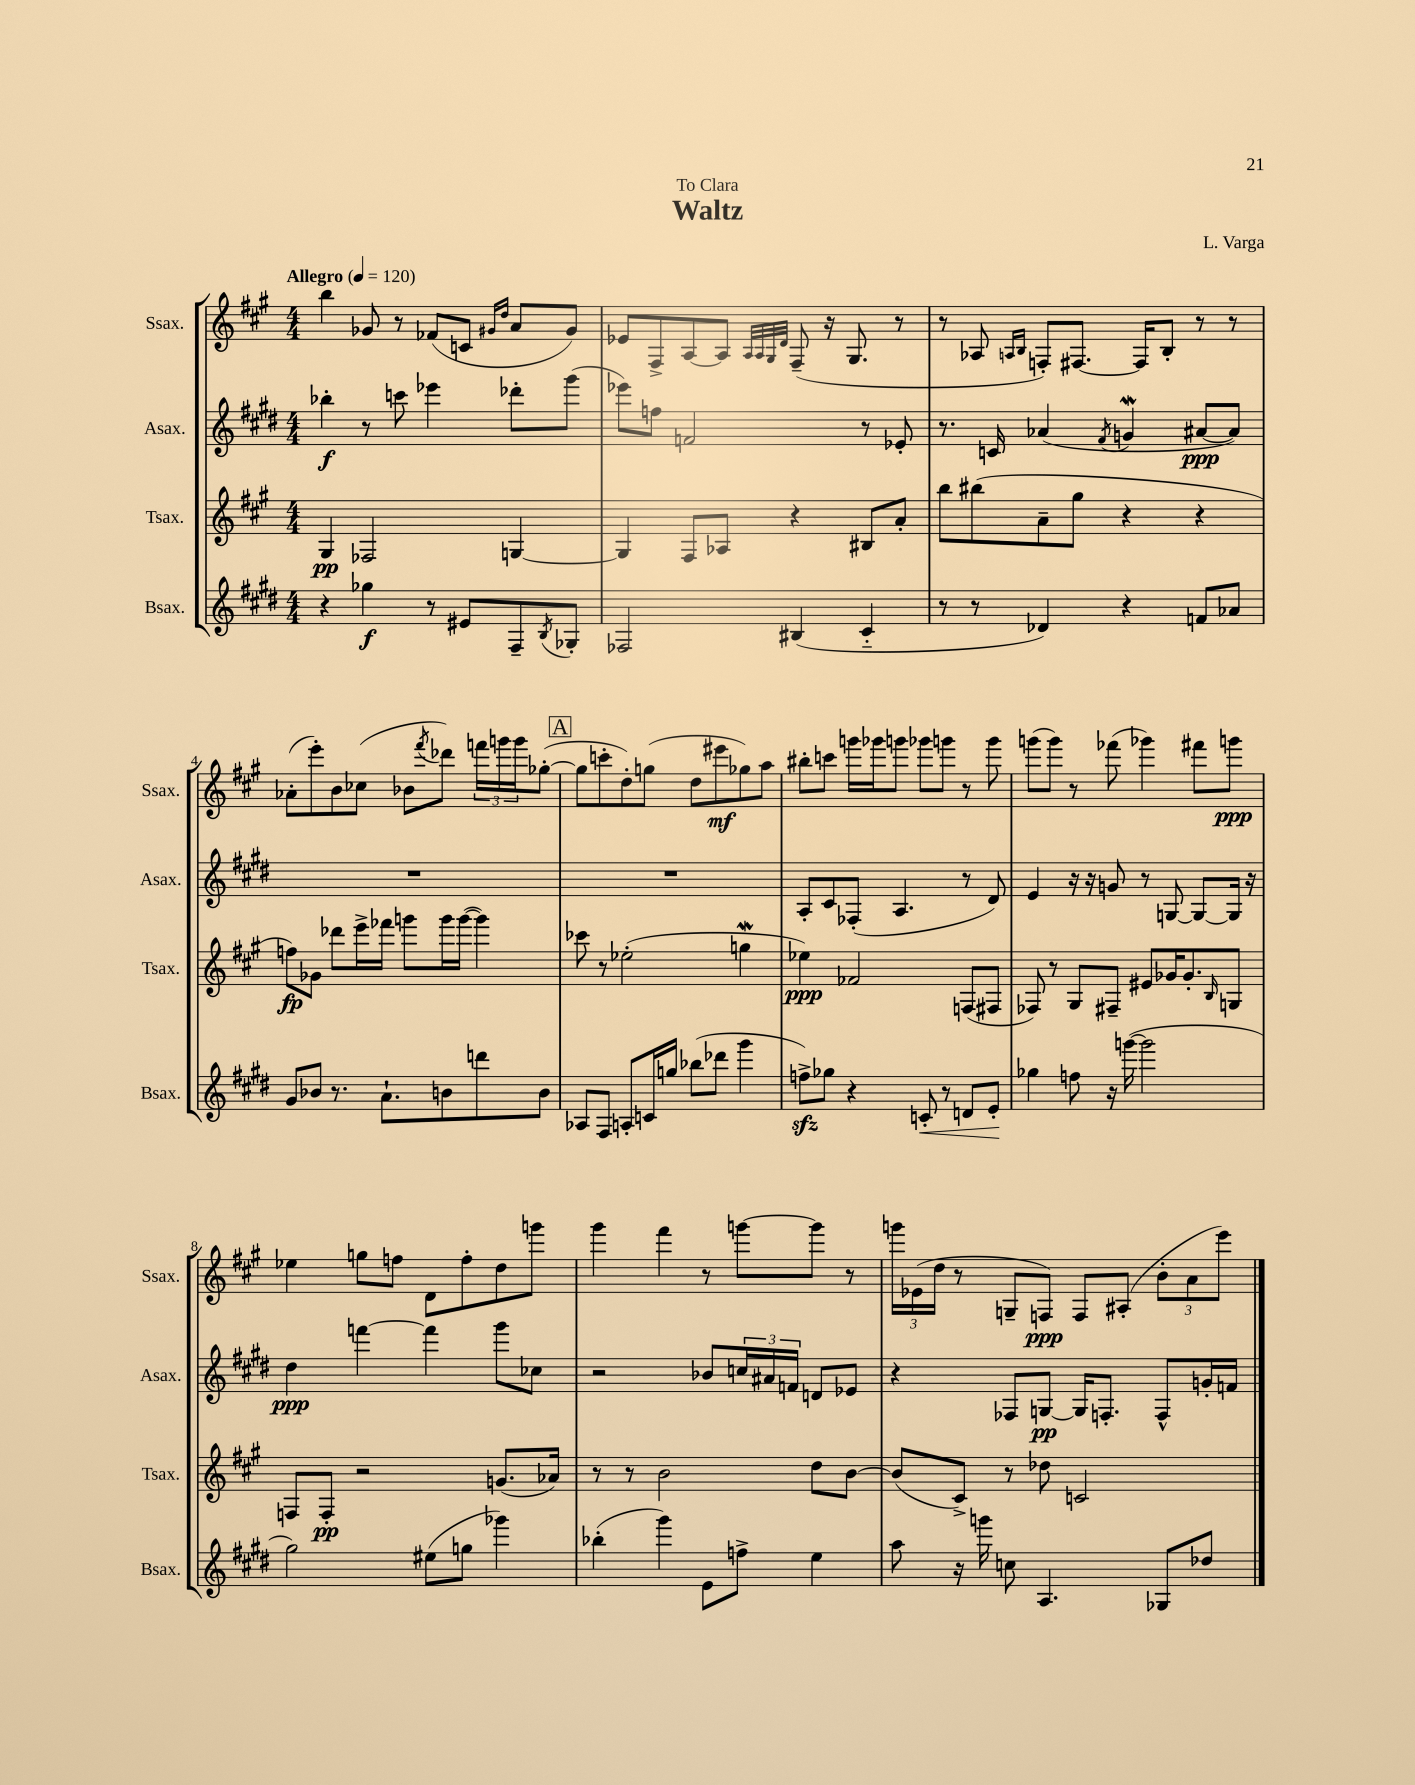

**kern	**kern	**kern	**kern
*staff4	*staff3	*staff2	*staff1
*clefG2	*clefG2	*clefG2	*clefG2
*k[f#c#g#d#]	*k[f#c#g#]	*k[f#c#g#d#]	*k[f#c#g#]
*M4/4	*M4/4	*M4/4	*M4/4
*MM120	*MM120	*MM120	*MM120
4r	4G#/	4bb-'\	4bb\
4gg-\	2F-/	8r	8g-/
.	.	8ccc\	8r
8r	.	4eee-\	(8f-/L
8e#/L	.	.	8c/J
.	.	.	16qqg#/LL
.	.	.	16qqdd/JJ
8F#~/	[4G/	8ddd-'\L	8a/L
8qB/	.	.	.
8G-'/J	.	(8ggg#\J	8g#/J)
=	=	=	=
2F-/	4G/]	8eee-\L)	8e-/L
.	.	8ff\J	8F#^/
.	8F#/L	2f/	[8A/
.	8A-/J	.	8A/]J
.	.	.	32qqA/LLL
.	.	.	32qqA/
.	.	.	32qqG#/
.	.	.	32qqd/JJJ
(4B#/	4r	.	(8F#~/
.	.	.	16r
.	.	.	8.G#/
4c#'~/	8B#/L	8r	.
.	8a'/J	8e-'/	8r
=	=	=	=
8r	8bb\L	8.r	8r
8r	(8bb#\	.	8A-/
.	.	16c/	.
.	.	.	16qqA/LL
.	.	.	16qqB/JJ
4d-/)	8a~\	(4a-/	8F'/L)
.	8gg#\J	.	[8.F#/J
.	.	8qf#/	.
4r	4r	4g/	.
.	.	.	16F#/]LK
.	.	.	8B'/J
8f/L	4r	[8a#/L	8r
8a-/J	.	8a#/]J)	8r
=	=	=	=
8g#/L	8ff\L)	1r	(8a-'\L
8b-/J	8g-\J	.	8eee'\)
8.r	8ddd-\L	.	8b\
.	16eee^\L	.	(8cc-\J
8.a`\L	16fff-\JJ	.	.
.	8ggg\L	.	8b-\L
.	.	.	8qfff#/
8b\	16ggg\L	.	8ddd-\J)
.	([16ggg\JJ	.	.
8ddd\	4ggg\])	.	24fff\LL
.	.	.	24ggg\
.	.	.	24ggg\J
8b\J	.	.	([8gg-'\J
=	=	=	=
8A-/L	8ccc-\	1r	8gg-\]L
8F#/J	8r	.	8ccc'\
8A'/L	(2ee-'\	.	8dd'\)
16c/L	.	.	(8gg\J
16gg/JJ	.	.	.
(8bb-\L	.	.	8dd\L
8ddd-\J	.	.	8eee#\
4ggg#\	4gg\	.	8gg-\)
.	.	.	8aa\J
=	=	=	=
8ff^\L)	4ee-\)	8A'/L	8bb#'\L
8gg-\J	.	8c#/	8ccc\J
4r	2f-/	(8F-'/J	16ggg\LL
.	.	.	16ggg-\J
.	.	4.A/	8ggg\J
8c'/	.	.	8ggg-\L
8r	.	.	8ggg\J
8d/L	(8F/L	8r	8r
8e'/J	8F#/J	8d#/)	8ggg\
=	=	=	=
4gg-\	8F-/)	4e/	(8ggg\L
.	8r	.	8ggg\J)
8ff\	8G#/L	16r	8r
.	.	16r	.
16r	8F#~/J	8g/	(8fff-\
([16ggg\	.	.	.
2ggg\]	8e#/L	8r	4ggg-\)
.	16g-/K	[8G/	.
.	8.g-'/	.	.
.	.	8G/_L	8fff#\L
.	16qqB/	.	.
.	8G/J	16G/]Jk	8ggg\J
.	.	16r	.
=	=	=	=
2gg#\)	8F/L	4dd#\	4ee-\
.	8F'/J	.	.
.	2r	[4fff\	8gg\L
.	.	.	8ff\J
(8ee#\L	.	4fff\]	8d\L
8gg\J	.	.	8ff'\
4ggg-\)	(8.g/L	8ggg#\L	8dd\
.	.	8cc-\J	8ggg\J
.	16a-/Jk)	.	.
=	=	=	=
(4bb-'\	8r	2r	4ggg#\
.	8r	.	.
4ggg#\)	2b\	.	4fff#\
8e\L	.	8b-/L	8r
8ff^\J	.	24cc/L	[8ggg\L
.	.	24a#/	.
.	.	24f/JJ	.
4ee\	8dd\L	8d/L	8ggg\]J
.	[8b\J	8e-/J	8r
=	=	=	=
8aa\	(8b/]L	4r	24ggg\LL
.	.	.	(24e-\
.	.	.	24dd\JJ
16r	8c#^/J)	.	8r
16ggg\	.	.	.
8cc\	8r	8F-/L	8G~/L
4.A/	8dd-\	[8G/J	8F/J)
.	2c/	16G/]LK	8F/L
.	.	8.F'/J	.
.	.	.	(8A#'/J
8G-/L	.	8F^^/L	12b'\L
.	.	.	12a\
8dd-/J	.	16g'/L	.
.	.	.	12eee\J)
.	.	16f/JJ	.
==	==	==	==
*-	*-	*-	*-
